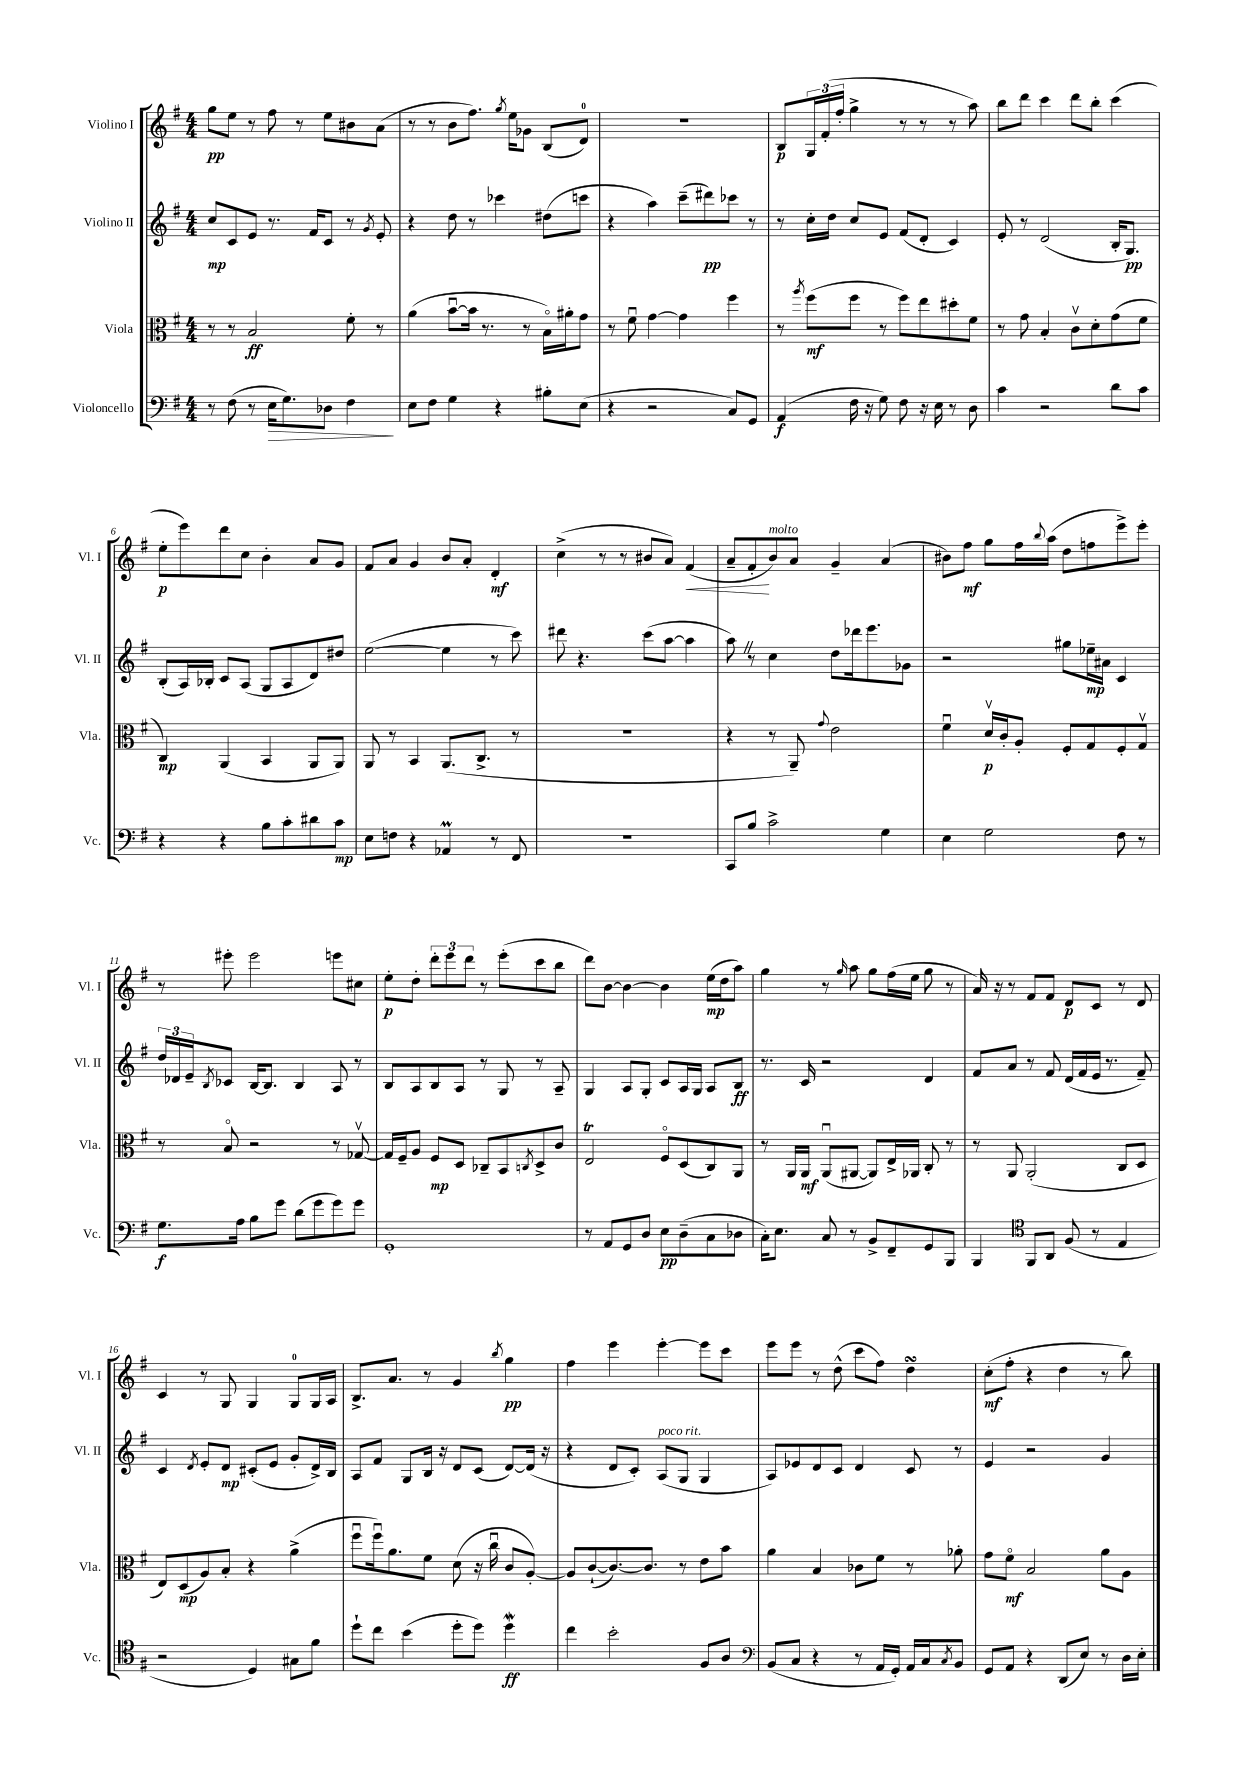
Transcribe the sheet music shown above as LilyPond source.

<<
\new StaffGroup <<
\new Staff = "s0" \with { instrumentName = "Violino I" shortInstrumentName = "Vl. I" } {
    \clef treble \key g \major \numericTimeSignature \time 4/4
    g''8\pp e''8 r8 fis''8 r8 e''8 bis'8 a'8( |
    r8 r8 b'8 fis''8.) \acciaccatura { g''8 } e''16 ges'8 b8( d'8-0) |
    R1 |
    b8\p \tuplet 3/2 { g16 fis'16-.( fis''16-. } g''4-> r8 r8 r8 a''8) |
    b''8 d'''8 c'''4 d'''8 b''8-. c'''4( |
    e''8-.\p e'''8) d'''8 c''8 b'4-. a'8 g'8 |
    fis'8 a'8 g'4 b'8 a'8-. d'4-.\mf |
    c''4->( r8 r8 bis'8 a'8) fis'4\<( |
    a'8-- fis'8-.\! b'8^\markup { \italic "molto" }) a'8 g'4-- a'4( |
    bis'8) fis''8\mf g''8 fis''16 \appoggiatura { b''8 } a''16( d''8 f''8 e'''8->) e'''8-. |
    r8 eis'''8-. eis'''2 e'''8 cis''8 |
    e''8-.\p d''8-. \tuplet 3/2 { d'''8-. e'''8 d'''8 } r8 e'''8-.( c'''8 b''8 |
    d'''8) b'8~ b'4~ b'4 e''16\mp( d''16 a''8) |
    g''4 r8 \grace { g''16 } a''8 g''8 fis''16( e''16 g''8 r8 |
    a'16) r16 r8 fis'8 fis'8 d'8\p c'8 r8 d'8 |
    c'4 r8 g8 g4 g8-0 g16 a16 |
    b8.-> a'8. r8 g'4 \acciaccatura { b''8 } g''4\pp |
    fis''4 e'''4 e'''4~-. e'''8 c'''8 |
    e'''8 e'''8 r8 d''8-^( c'''8 fis''8) d''4\turn |
    c''8-.\mf( fis''8-. r4 d''4 r8 b''8) \bar "|." |
}
\new Staff = "s1" \with { instrumentName = "Violino II" shortInstrumentName = "Vl. II" } {
    \clef treble \key g \major \numericTimeSignature \time 4/4
    c''8\mp c'8 e'8 r8. fis'16 c'8 r8 \acciaccatura { g'8 } e'8-. |
    r4 d''8 r8 ces'''4 dis''8( c'''8 |
    r4 a''4) c'''8--( dis'''8\pp) ces'''8 r8 |
    r8 c''16-. d''16 c''8 e'8 fis'8( d'8-. c'4) |
    e'8-. r8 d'2( b16-. g8.\pp) |
    b8-.( a16) bes16-. c'8 a8( g8 a8 d'8) dis''8 |
    e''2~( e''4 r8 c'''8) |
    dis'''8 r4. c'''8( a''8~ a''4 |
    a''8) \once \override BreathingSign.text = \markup { \musicglyph "scripts.caesura.straight" } \breathe r8 c''4 d''8 des'''16 e'''8. ges'8 |
    r2 gis''8 ees''16--\mp ais'16 c'4 |
    \tuplet 3/2 { d''16 des'16 e'16-- } \acciaccatura { b8 } ces'8 b16~ b8. b4 a8 r8 |
    b8 a8 b8 a8 r8 g8 r8 a8-- |
    g4 a8 g8-. c'8 a16 g16 a8 b8\ff |
    r8. c'16 r2 d'4 |
    fis'8 a'8 r8 fis'8 d'16( fis'16 e'16 r8. fis'8--) |
    c'4 \acciaccatura { d'8 } e'8-. d'8\mp cis'8-.( e'8 g'8-. d'16->) b16 |
    a8 fis'8 g8 b16 r16 d'8 c'8( d'8~) d'16( r16 |
    r4 d'8 c'8-.) a8^\markup { \italic "poco rit." }( g8 g4 |
    a8) ees'8 d'8 c'8 d'4 c'8 r8 |
    e'4 r2 g'4 \bar "|." |
}
\new Staff = "s2" \with { instrumentName = "Viola" shortInstrumentName = "Vla." } {
    \clef alto \key g \major \numericTimeSignature \time 4/4
    r8 r8 b2\ff fis'8-. r8 |
    a'4( b'8~\downbow b'16 r8. r8 b16\flageolet) ais'16-. g'8 |
    r8 fis'8\downbow g'4~ g'4 fis''4 |
    r8 \acciaccatura { a''8 } fis''8\mf( fis''8 r8 fis''8) e''8 dis''8-. fis'8 |
    r8 g'8 b4-. c'8\upbow d'8-. g'8( fis'8 |
    c4\mp) a,4( b,4 a,8 a,8) |
    a,8 r8 b,4 a,8.( c8.-> r8 |
    R1 |
    r4 r8 a,8--) \appoggiatura { g'8 } e'2 |
    fis'4\downbow d'16\upbow\p c'16-. a8-. fis8-. g8 fis8-. g8\upbow |
    r8 b8\flageolet r2 r8 ges8~\upbow |
    ges16 fis16-- a8 fis8\mp d8 ces8-- b,8 \acciaccatura { c8 } d8-> c'8 |
    e2\trill fis8\flageolet d8( c8) a,8 |
    r8 a,16 a,16\mf a,8\downbow( ais,8~ ais,8) e16-> aes,16 c8-. r8 |
    r8 a,8 a,2-.( c8 d8 |
    e8) d8\mp( a8) b8-. r4 a'4->( |
    fis''8\downbow fis''16\downbow) a'8. fis'8 d'8( r16 c''16\downbow c'8 a8~-.) |
    a8 c'8~-!( c'8.~) c'8. r8 e'8 b'8 |
    a'4 b4 ces'8 fis'8 r8 aes'8-. |
    g'8 fis'8\flageolet\mf b2 a'8 a8 \bar "|." |
}
\new Staff = "s3" \with { instrumentName = "Violoncello" shortInstrumentName = "Vc." } {
    \clef bass \key g \major \numericTimeSignature \time 4/4
    r8 fis8( r8 e16\> g8.) des8 fis4\! |
    e8 fis8 g4 r4 bis8-. e8( |
    r4 r2 c8) g,8 |
    a,4\f( fis16 r16 g8) fis8 r16 e16 r8 d8 |
    c'4 r2 d'8 c'8 |
    r4 r4 b8 c'8-. dis'8 c'8\mp |
    e8 f8 r4 aes,4\prall r8 fis,8 |
    R1 |
    c,8 b8 c'2-> g4 |
    e4 g2 fis8 r8 |
    g8.\f a16 b8 g'8 d'8( g'8 g'8) g'8 |
    g,1-. |
    r8 a,8 g,8 d8 e8\pp d8--( c8 des8 |
    c16-.) e8. c8 r8 b,8-> fis,8-- g,8 b,,8 |
    b,,4 \clef tenor fis,8 a,8 fis8( r8 e4 |
    r2 d4) gis8 fis'8 |
    d''8-! c''8 b'4( d''8-. d''8) d''4\mordent\ff |
    c''4 b'2-. fis8 a8 |
    \clef bass b,8( c8 r4 r8 a,16 g,16-.) a,16 c16 \acciaccatura { c8 } b,8 |
    g,8 a,8 r4 d,8( e8) r8 d16 e16-. \bar "|." |
}
>>
>>
